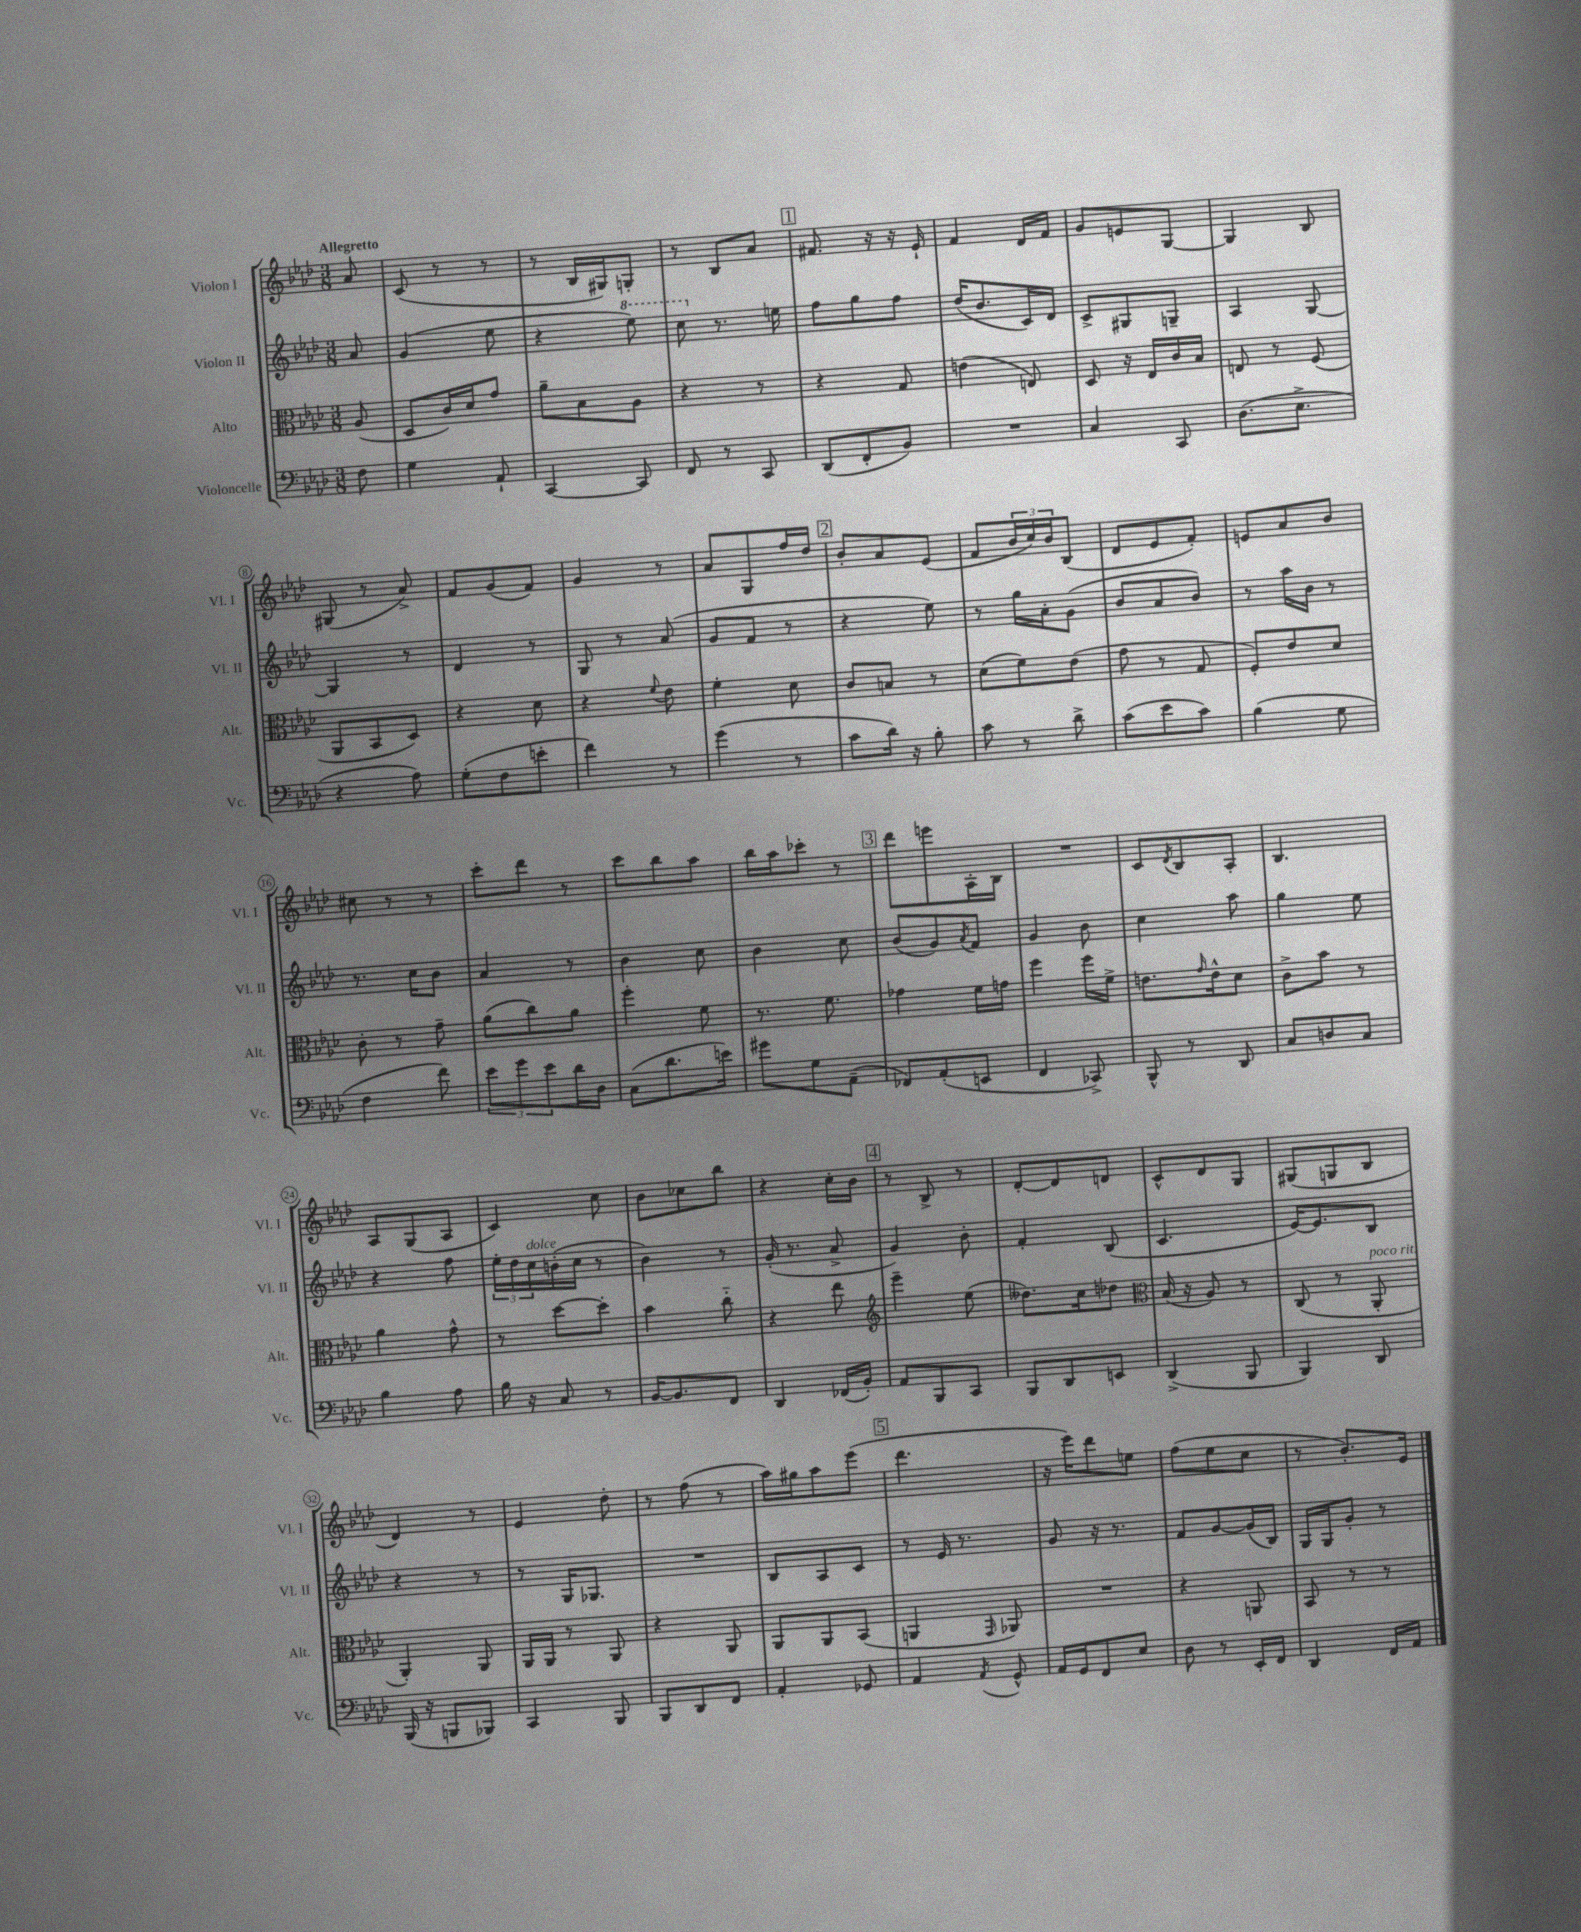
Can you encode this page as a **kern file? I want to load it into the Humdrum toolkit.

**kern	**kern	**kern	**kern
*part4	*part3	*part2	*part1
*staff4	*staff3	*staff2	*staff1
*I"Violoncelle	*I"Alto	*I"Violon II	*I"Violon I
*I'Vc.	*I'Alt.	*I'Vl. II	*I'Vl. I
*clefF4	*clefC3	*clefG2	*clefG2
*k[b-e-a-d-]	*k[b-e-a-d-]	*k[b-e-a-d-]	*k[b-e-a-d-]
*M3/8	*M3/8	*M3/8	*M3/8
=	=	=	=
!	!	!	!LO:TX:a:B:t=Allegretto
8F\	(8A-/	8a-/	8a-/
=1	=1	=1	=1
4G\	8D-/L	(4g/	(8c/
.	16c/L)	.	8r
.	16d-/J	.	.
8AA-`/	8g/J	8ee-\	8r
=2	=2	=2	=2
[4CC/	8a-~\L	4r	8r
.	8B-\	.	16B-/LL
.	.	.	16G#X/J)
*	*	*8va	*
8CC/]	8A-\J	8eee-\)	8Gn'/J
=3	=3	=3	=3
8FF/	4r	8ccc\	8r
*	*	*X8va	*
8r	.	8.r	8B-/L
8CC/	8r	.	8a-/J
.	.	16een\	.
!!LO:REH:place=s1:t=1
=4	=4	=4	=4
(8DD-/L	4r	8ff\L	8.f#X/
8FF'/	.	8gg\	.
.	.	.	16r
8BB-/J)	8G/	8ff\J	16r
.	.	.	16e-`/
=5	=5	=5	=5
4.r	(4en\	(16dd-/KL	4f/
.	.	8.b-/	.
.	8En/)	16c/L)	16d-/LL
.	.	16d-/JJ	16f/JJ
=6	=6	=6	=6
4C/	8D-/	8c^/L	8g/L
.	16r	8G#X/	8en/
.	16E-/LL	.	.
8CC/	16c/	8Gn~/J	[8G/J
.	16B-/JJ	.	.
=7	=7	=7	=7
(8.D-\L	8En/	4A-/	4G/]
.	8r	.	.
8.E-^\J	.	.	.
.	(8F/	[8G/	8B-/
!!LO:LB:g=z
=8	=8	=8	=8
4r	8AA-/L	4G/]	(8G#X/
.	8BB-/	.	8r
8A-\)	8D-/J)	8r	8a-^/)
=9	=9	=9	=9
(8G'\L	4r	4d-/	8f/L
8F\	.	.	(8g/
8en'\J	8d-\	8r	8f/J)
=10	=10	=10	=10
4f\)	4r	8G/	4g/
.	.	8r	.
.	8qqf/	.	.
8r	8e-\	(8a-/	8r
=11	=11	=11	=11
(4g\	4f'\	8g/L	8a-/L
.	.	8f/J	8G/
8r	8d-\	8r	16ff/L
.	.	.	16dd-/JJ
!!LO:REH:place=s1:t=2
=12	=12	=12	=12
8c\L	8c/L	4r	8b-'/L
16d-\Jk)	8Bn/J	.	8a-/
16r	.	.	.
8B-'\	8r	8ee-\)	(8e-/J
=13	=13	=13	=13
8c\	(8d-\L	8r	8f/L
8r	8f\)	16gg\LL	24b-/L
.	.	.	24cc/)
.	.	16a-'\J	.
.	.	.	24b-/J
8d-^\	(8e-\J	(8g\J	(8B-/J
=14	=14	=14	=14
(8c\L	8g\	8b-/L	8d-/L
8e-\	8r	8a-/	8e-/
8c\J)	8G/	8b-/J)	8f'/J)
=15	=15	=15	=15
(4B-\	8F'/L)	8r	8en/L
.	8e-/	16aa-\LL	8a-/
.	.	16b-\JJ	.
8G\	8d-/J	8r	8b-/J
!!LO:LB:g=z
=16	=16	=16	=16
4F\	8c'\	8.r	8cc#X\
.	8r	.	8r
.	.	16cc\KL	.
8f\)	8g~\	8b-\J	8r
=17	=17	=17	=17
12e-\L	(8a-\L	4a-/	8ccc'\L
12g\	.	.	.
.	8cc\)	.	8ddd-\J
12e-\	.	.	.
16d-\L	8a-\J	8r	8r
16D-\JJ	.	.	.
=18	=18	=18	=18
(8C\L	4ff'\	4b-\	8ccc\L
8.d-\	.	.	8bb-\
.	8f\	8cc\	8aa-\J
16en\Jk)	.	.	.
=19	=19	=19	=19
8g#X\L	8.r	4b-\	16bb-\LL
.	.	.	16aa-\J
8G\	.	.	8ccc-X'\J
.	8.f\	.	.
(8AA-~\J	.	8cc\	8r
!!LO:REH:place=s1:t=3
=20	=20	=20	=20
8FF-X/L)	4g-X\	(8b-/L	8ddd-\L
(8AA-'/	.	8g/)	8eeen\
.	.	8qa-/	.
8EEn/J	16f\LL	8f/J	16A-'\L
.	16gn\JJ	.	16B-\JJ
=21	=21	=21	=21
4FF/	4ff\	4g/	4.r
8CC-X^/)	16ff\LL	8b-\	.
.	16f^\JJ	.	.
=22	=22	=22	=22
8BBB-^^/	8.en\L	4cc\	8c/L
.	.	.	8qd-/
8r	.	.	8B-/
.	16qqg/	.	.
.	16e^^\k	.	.
8DD-/	8d-\J	8aa-\	8A-'/J
=23	=23	=23	=23
8C/L	8c^\L	4gg\	4.B-/
8Dn/	8b-\J	.	.
8C/J	8r	8ee-\	.
!!LO:LB:g=z
=24	=24	=24	=24
4B-\	4a-\	4r	8A-/L
.	.	.	(8G/
8A-\	8g^^\	8ff\	8A-/J
=25	=25	=25	=25
16B-\	8r	24ee-'\LL	4c/)
.	.	24dd-\	.
16r	.	.	.
!	!	!LO:TX:a:i:t=dolce	!
.	.	24cc\	.
8C/	[8dd-\L	(16bn'\	.
.	.	16cc\JJ	.
8r	8dd-'\J]	8r	8cc\
=26	=26	=26	=26
[16BB-/KL	4b-\	4b-\)	8b-\L
8.BB-/]	.	.	.
.	.	.	8cc-X\
8FF/J	8cc\	8r	8bb-\J
=27	=27	=27	=27
4DD-/	4r	(16g'/	4r
.	.	8.r	.
(16FF-X/LL	8ee-\	8a-^/	16cc'\LL
16BB-'/JJ)	.	.	16b-\JJ
!!LO:REH:place=s1:t=4
=28	=28	=28	=28
*	*clefG2	*	*
8AA-/L	4eee-~\	4g/)	8r
8BBB-/	.	.	8B-^/
8CC/J	(8ee-\	8b-'\	8r
=29	=29	=29	=29
8BBB-/L	8.dd--X\L)	4f'/	[8d-'/L
8DD-/	.	.	8d-/]
.	16cc\k	.	.
8EEn/J	8dd-X\J	(8B-/	8dn/J
=30	=30	=30	=30
*	*clefC3	*	*
(4DD-^/	(16B-/	4.c/	8c^^/L
.	16r	.	.
.	8A-/)	.	8d-/
8BBB-/	8r	.	8G/J
=31	=31	=31	=31
4BBB-/)	(8C/	[16e-/KL)	(8G#X/L
.	.	8.e-/]	.
.	8r	.	8Gn/
!	!LO:TX:a:i:t=poco rit.	!	!
8DD-/	8AA-'/	8B-/J	8B-/J
!!LO:LB:g=z
=32	=32	=32	=32
(16BBB-/	4AA-'/)	4r	4d-/)
16r	.	.	.
8BBBn/L	.	.	.
8BBB-X/J)	8AA-/	8r	8r
=33	=33	=33	=33
4CC/	16AA-/LL	8r	4e-/
.	16AA-/JJ	.	.
.	8r	16G/KL	.
.	.	8.G-X/J	.
8BBB-/	8AA-/	.	8dd-'\
=34	=34	=34	=34
8BBB-/L	4r	4.r	8r
8DD-/	.	.	(8ff\
8FF/J	8AA-/	.	8r
=35	=35	=35	=35
4AA-'/	8AA-/L	8B-/L	16aa-\LL)
.	.	.	16gg#X\J
.	8AA-/	8A-/	8aa-\
8GG-X/	(8BB-/J	8c/J	(8eee-\J
!!LO:REH:place=s1:t=5
=36	=36	=36	=36
4AA-/	4AAn/	8r	4.ddd-\
.	.	16e-/	.
.	.	8.r	.
8qAA-/	16qqGG/	.	.
8GG^^/	8AA-X/)	.	.
=37	=37	=37	=37
16AA-/LL	4.r	8g/	16r
16GG/J	.	.	16eee-\KL)
8FF/	.	16r	8ddd-\
.	.	8.r	.
8E-/J	.	.	8een\J
=38	=38	=38	=38
8D-\	4r	8f/L	(8ff\L
8r	.	[8g/	8ee-\
16EE-'/LL	8AAn/	(16g/L]	8cc\J
16FF/JJ	.	16B-/JJ)	.
=39	=39	=39	=39
4DD-/	8BB-/	16G/LL	8r
.	.	16G/J	.
.	8r	8g'/J	8.b-'/L)
16FF/LL	8r	8r	.
16AA-/JJ	.	.	16e-/Jk
==	==	==	==
*-	*-	*-	*-
